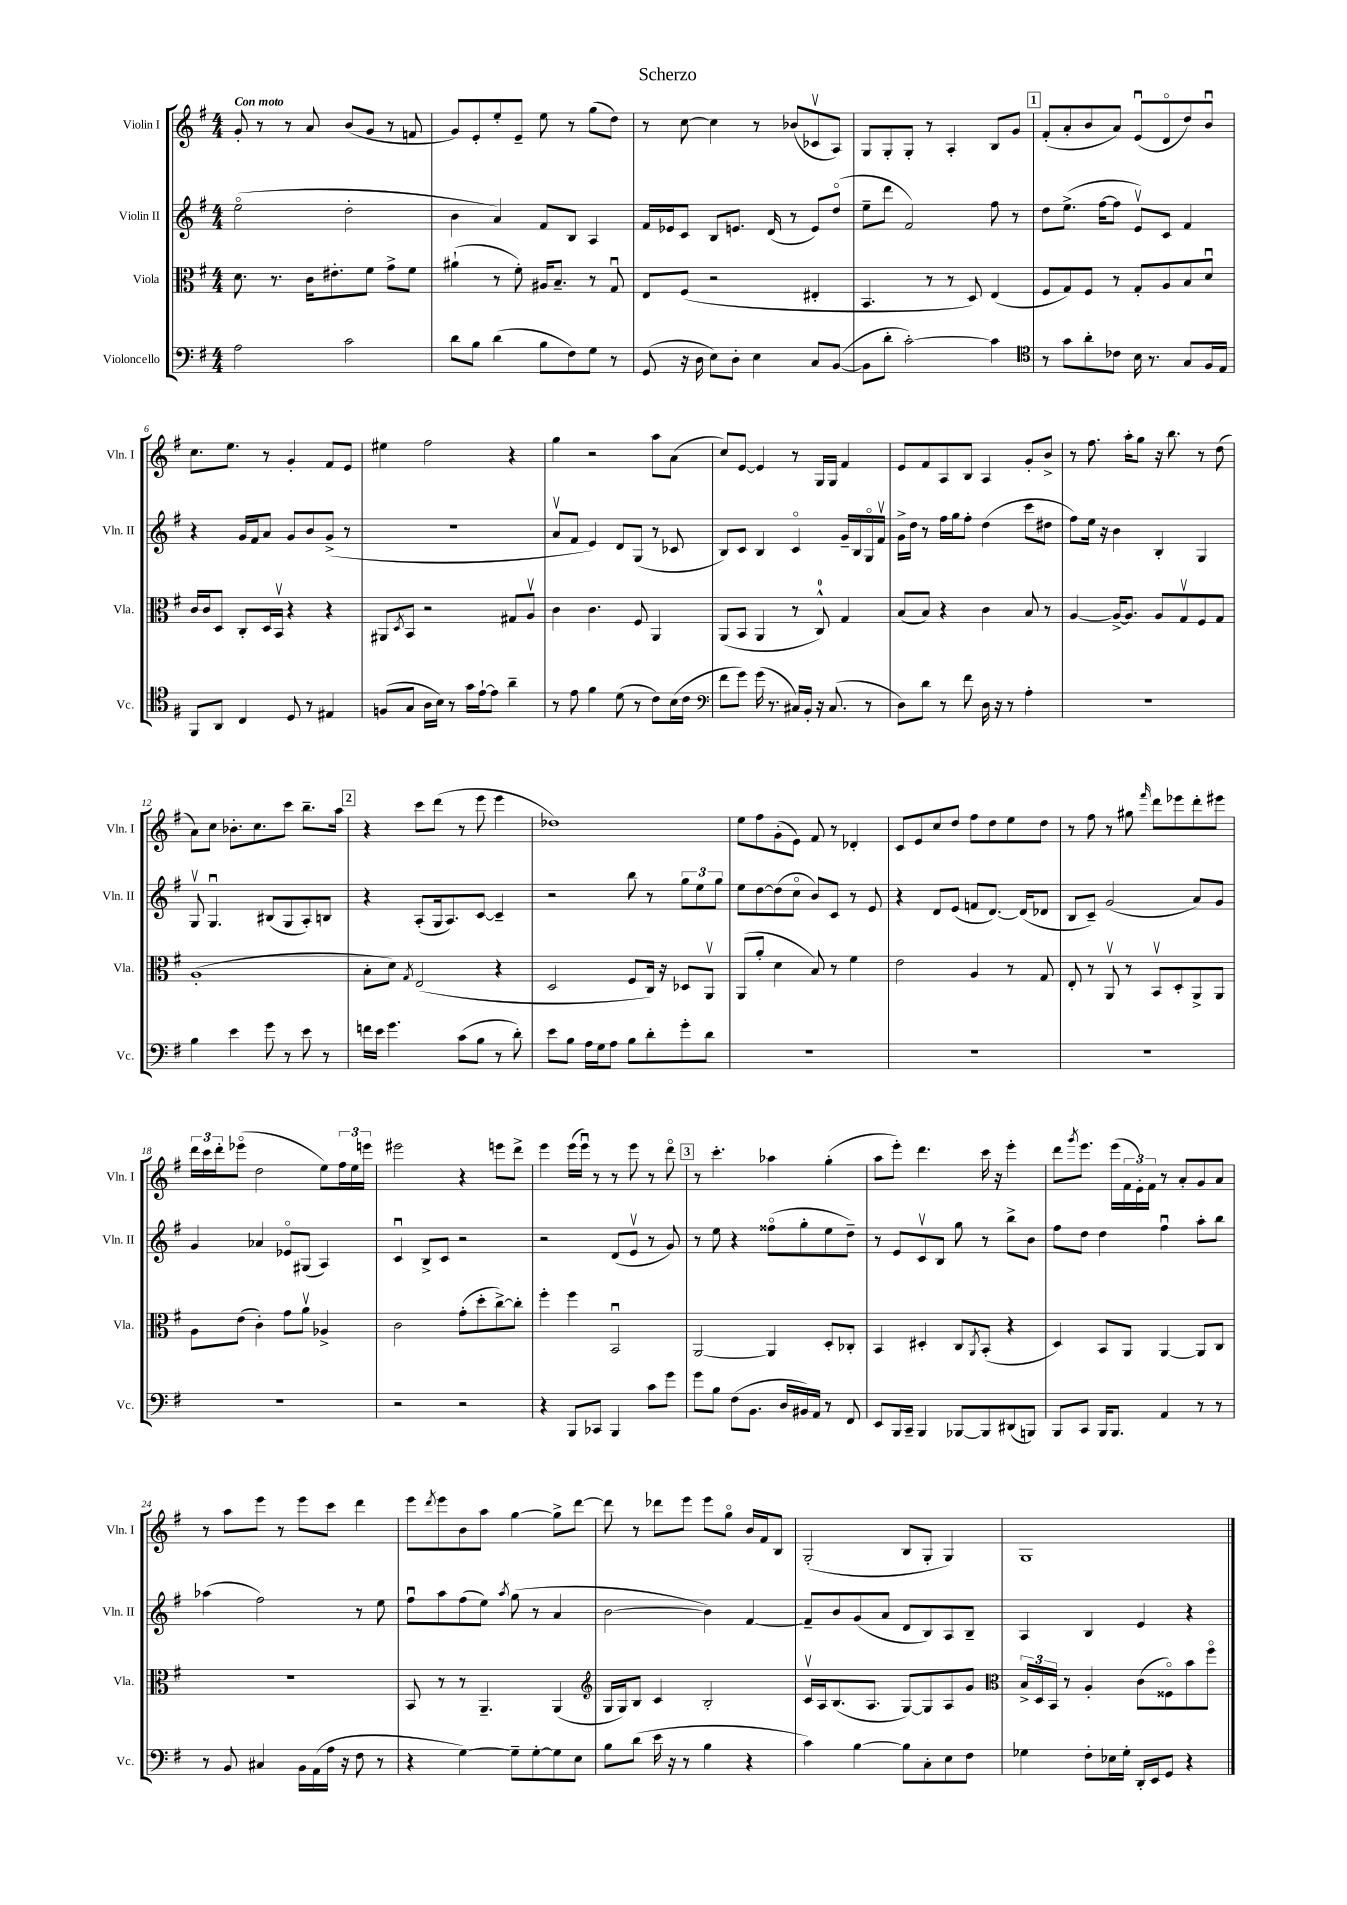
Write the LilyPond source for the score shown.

\header { title = "Scherzo" }
<<
\new StaffGroup <<
\new Staff = "s0" \with { instrumentName = "Violin I" shortInstrumentName = "Vln. I" } {
    \clef treble \key g \major \numericTimeSignature \time 4/4 \tempo "Con moto"
    g'8-. r8 r8 a'8 b'8( g'8 r8 f'8 |
    g'8) e'8-. e''8-. e'8-- e''8 r8 g''8( d''8) |
    r8 c''8~ c''4 r8 bes'8( ces'8\upbow a8) |
    g8 g8-. g8-. r8 a4-. b8 g'8 |
    \mark \markup { \box "1" } fis'8-.( a'8-. b'8 a'8) e'8\downbow( d'8\flageolet d''8) b'8\downbow |
    c''8. e''8. r8 g'4-. fis'8 e'8 |
    eis''4 fis''2 r4 |
    g''4 r2 a''8 a'8( |
    c''8) e'8~ e'4 r8 g16 g16 fis'4 |
    e'8 fis'8 a8 b8 a4 g'8-. b'8-> |
    r8 fis''8. a''16-. g''8 r16 b''8. r8 d''8( |
    a'8) c''8 bes'8.-. c''8. c'''8 b''8.-- a''16 |
    \mark \markup { \box "2" } r4 c'''8 d'''8( r8 e'''8 e'''4 |
    des''1) |
    e''8 fis''8 g'8-.( e'8) fis'8 r8 des'4-. |
    c'8 e'8 c''8 d''8 fis''8 d''8 e''8 d''8 |
    r8 fis''8 r8 gis''8 \grace { fis'''16 } d'''8 ees'''8 d'''8-. eis'''8 |
    \tuplet 3/2 { d'''16 c'''16 d'''16-. } ees'''8\flageolet( d''2 e''8) \tuplet 3/2 { fis''16 e''16 e'''16 } |
    eis'''2 r4 e'''8 d'''8-> |
    e'''4 e'''16( e'''16\downbow) r8 r8 e'''8 r8 d'''8\flageolet |
    \mark \markup { \box "3" } r8 c'''4.-. aes''4 g''4-.( |
    a''8 e'''8-.) d'''4. c'''16 r16 e'''4-. |
    d'''8 \acciaccatura { g'''8 } e'''8. e'''16( \tuplet 3/2 { fis'16 e'16-.) fis'16 } r8 a'8-. g'8 a'8 |
    r8 a''8 e'''8 r8 e'''8 c'''8 d'''4 |
    e'''8 \acciaccatura { d'''8 } e'''8 b'8 a''8 g''4~ g''8-> d'''8~ |
    d'''8 r8 des'''8 e'''8 e'''8 g''8\flageolet b'16 fis'16 b8 |
    g2-.( b8 g8-. g4) |
    g1 \bar "|." |
}
\new Staff = "s1" \with { instrumentName = "Violin II" shortInstrumentName = "Vln. II" } {
    \clef treble \key g \major \numericTimeSignature \time 4/4
    e''2\flageolet( d''2-. |
    b'4 a'4) fis'8 b8 a4 |
    fis'16 ees'16 c'8 b8 e'8. d'16( r8 e'8) d''8\flageolet( |
    e''8-- d'''8 fis'2) fis''8 r8 |
    \mark \markup { \box "1" } d''8 e''8.->( fis''16~ fis''8 e'8\upbow) c'8 fis'4 |
    r4 g'16 fis'16 a'8 g'8 b'8 g'8->( r8 |
    R1 |
    a'8\upbow fis'8 e'4) d'8 g8( r8 ces'8 |
    b8) c'8 b4 c'4\flageolet g'16-- b16 g16\flageolet fis'16\upbow |
    g'16-> d''16 r8 fis''16 g''16 fis''8-. d''4( c'''8 dis''8 |
    fis''8) e''16 r16 b'4 b4-. g4 |
    g8\upbow g4.\downbow bis8( g8 a8-.) b8 |
    \mark \markup { \box "2" } r4 a8-.( g16 a8.) c'8~ c'4-- |
    r2 b''8 r8 \tuplet 3/2 { g''8 e''8 g''8 } |
    e''8 d''8~ d''8( c''8\flageolet b'8) c'8 r8 e'8 |
    r4 d'8 e'8( f'8 d'8.~) d'16( des'8 |
    b8 c'8--) g'2( a'8) g'8 |
    g'4 aes'4 ees'8\flageolet gis8( a4) |
    c'4\downbow b8-> c'8 r2 |
    r2 d'8( e'8\upbow r8 g'8) |
    \mark \markup { \box "3" } r8 e''8 r4 fisis''8\flageolet( g''8-. e''8 d''8--) |
    r8 e'8 c'8\upbow b8 g''8 r8 b''8-> b'8 |
    fis''8 d''8 d''4 fis''4\downbow a''8-. b''8 |
    aes''4( fis''2) r8 e''8 |
    fis''8\downbow a''8 fis''8( e''8) \acciaccatura { a''8 } g''8( r8 a'4 |
    b'2~ b'4) fis'4~ |
    fis'8-- b'8 g'8( a'8 d'8 b8) a8 b8-- |
    a4 b4 e'4 r4 \bar "|." |
}
\new Staff = "s2" \with { instrumentName = "Viola" shortInstrumentName = "Vla." } {
    \clef alto \key g \major \numericTimeSignature \time 4/4
    d'8. r8. c'16 eis'8.-. fis'8 g'8-> fis'8 |
    ais'4-!( r8 fis'8-.) ais16 b8.-- r8 g8\downbow |
    e8 fis8( r2 eis4-. |
    b,4. r8 r8 d8) e4( |
    \mark \markup { \box "1" } fis8 g8) fis8 r8 g8-. a8 b8 d'8\downbow |
    c'16 c'16 d8 c8-. d16 b,16\upbow r4 r4 |
    ais,8 \acciaccatura { d8 } b,8 r2 gis8 a8\upbow |
    c'4 c'4. fis8 a,4 |
    a,8( b,8 a,4 r8 c8-0-^) g4 |
    b8( b8) r4 c'4 b8 r8 |
    a4~ a16~-> a8. a8 g8\upbow fis8 g8 |
    a1-.( |
    \mark \markup { \box "2" } b8-. d'8) \acciaccatura { g8 } e2( r4 |
    d2 fis8 c16) r16 des8 a,8\upbow |
    a,8( a'8-. d'4 b8) r8 fis'4 |
    e'2 a4 r8 g8 |
    e8-. r8 a,8\upbow r8 b,8\upbow d8-. a,8-> a,8 |
    a8 e'8( c'4-.) g'8 a'8\upbow aes4-> |
    c'2 g'8-.( d''8-. c''8~->) c''8-. |
    fis''4-. fis''4 b,2\downbow |
    \mark \markup { \box "3" } a,2~ a,4 d8-. ces8-. |
    b,4 dis4-. c8 \acciaccatura { a,8 } b,8-.( r4 |
    d4) b,8 a,8 a,4~ a,8 c8 |
    R1 |
    b,8 r8 r8 a,4.-- a,4( |
    \clef treble g16 g16) b8 c'4 b2-. |
    c'16\upbow a16 b8.( a8. g8~) g8 a8 g'8 |
    \clef alto \tuplet 3/2 { b16-> d16 b,16 } r8 a4-. c'8( fisis8\flageolet) b'8 fis''8\flageolet \bar "|." |
}
\new Staff = "s3" \with { instrumentName = "Violoncello" shortInstrumentName = "Vc." } {
    \clef bass \key g \major \numericTimeSignature \time 4/4
    a2 c'2 |
    d'8 b8 d'4( b8 fis8) g8 r8 |
    g,8( r16 d16 e8) d8-. e4 c8 b,8~( |
    b,8 d'8-. c'2~-.) c'4 |
    \mark \markup { \box "1" } \clef tenor r8 g'8 a'8-. ces'8 b16 r8. g8 fis16 e16 |
    fis,8 a,8 c4 d8 r8 eis4 |
    f8( g8 a16 b16) r8 g'16 e'16~-! e'8 a'4-- |
    r8 e'8 fis'4 d'8( r8 c'8) b16( c'16 |
    \clef bass fis'8 g'8) g'16( r8. cis16) b,16-. r16 cis8.( r8 |
    d8) d'8 r8 fis'8 d16 r16 r8 a4-. |
    R1 |
    b4 e'4 g'8 r8 e'8 r8 |
    \mark \markup { \box "2" } f'16 e'16 g'4. c'8( b8 r8 d'8-.) |
    e'8 b8 a16 g16 a8 b8 d'8-. g'8-. d'8 |
    R1 |
    R1 |
    R1 |
    R1 |
    r2 r2 |
    r4 b,,8 ces,8 b,,4 c'8 g'8 |
    \mark \markup { \box "3" } g'8 b8 fis8( b,8. d16 bis,16) a,16 r8 fis,8 |
    e,8 b,,16 c,16-- b,,4 bes,,8~ bes,,8 dis,8( b,,8) |
    b,,8 c,8 b,,16 b,,8. a,4 r8 r8 |
    r8 b,8 cis4 b,16 a,16( a16 r16 fis8 r8 |
    r4 g4~) g8-- g8~-. g8 e8 |
    b8 d'8( e'16 r16 r8 b4 r4 |
    c'4) b4~ b8 c8-. e8 fis8 |
    ges4 fis8-. ees16 ges16-. d,16-. e,16 g,8 r4 \bar "|." |
}
>>
>>
